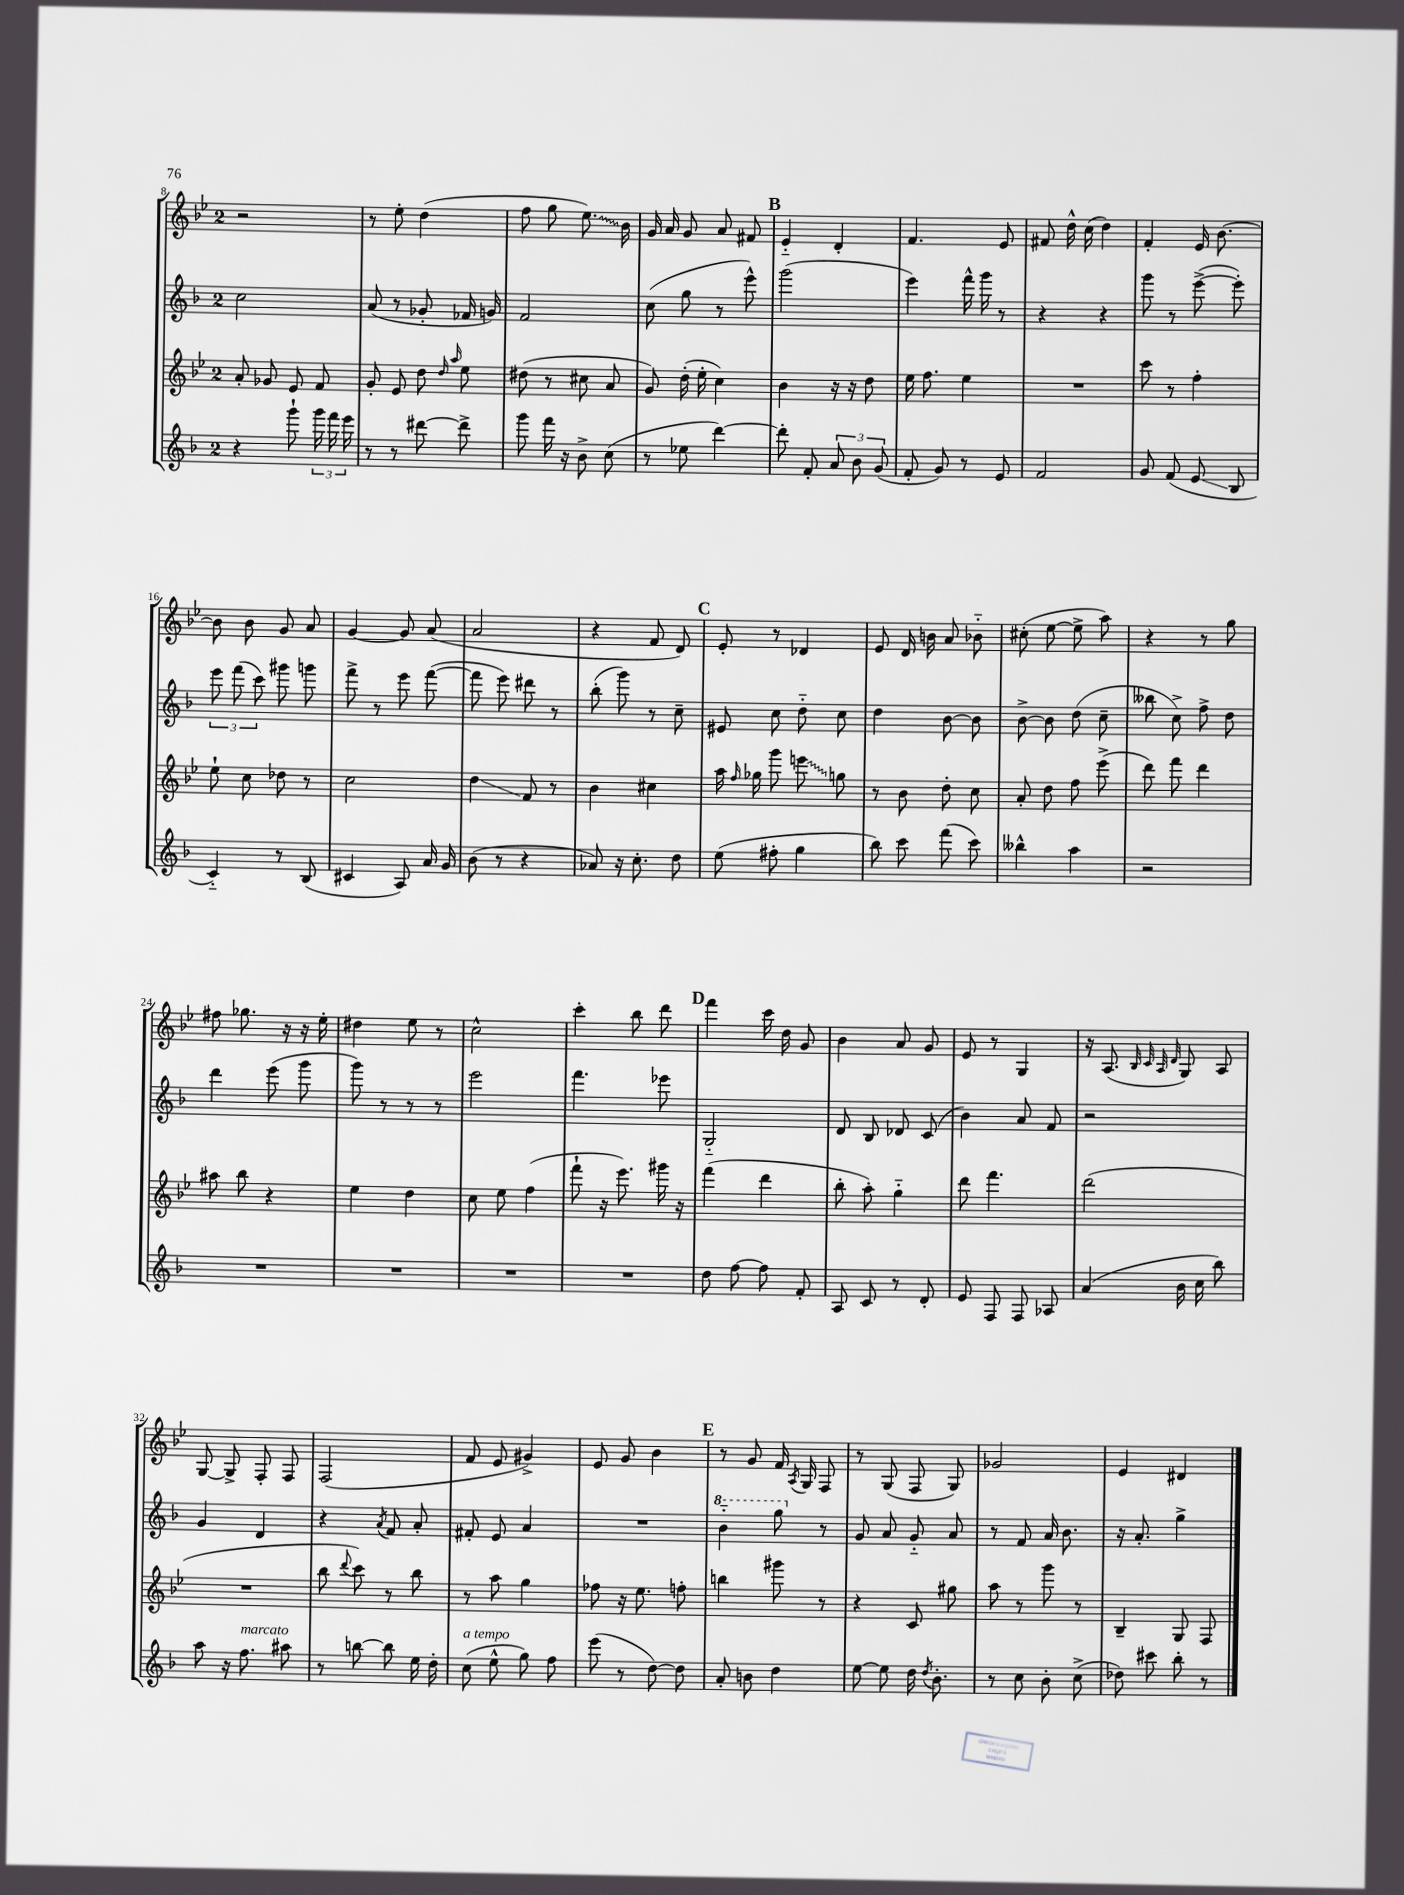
<<
\new StaffGroup <<
\new Staff = "s0" {
    \clef treble \key bes \major \once \override Staff.TimeSignature.style = #'single-digit \time 2/4
    \autoBeamOff r2 |
    r8 ees''8-. d''4( |
    f''8 g''8 \once \override Glissando.style = #'zigzag ees''8.\glissando) bes'16 |
    g'16 a'16 g'8 a'8 fis'8 |
    \mark \markup { \bold "B" } ees'4-_ d'4-. |
    f'4. ees'8 |
    fis'8 d''16-^ c''16( d''4) |
    f'4-. ees'16 bes'8.~ |
    bes'8 bes'8 g'8 a'8 |
    g'4~ g'8 a'8( |
    a'2 |
    r4 f'8 d'8) |
    \mark \markup { \bold "C" } ees'8-. r8 des'4 |
    ees'8 d'16 b'16 a'8 bes'8-_ |
    cis''8-.( ees''8~ ees''8-> a''8) |
    r4 r8 g''8 |
    fis''8 ges''8. r16 r16 ees''16-. |
    dis''4 ees''8 r8 |
    c''2-^ |
    c'''4-. bes''8 d'''8 |
    \mark \markup { \bold "D" } f'''4 c'''16 d''16 g'8 |
    bes'4 a'8 g'8 |
    ees'8 r8 g4 |
    r16 a8.( \grace { bes32 c'32 a32 d'32 } g8) a8 |
    g8~ g8-> f8-. f8 |
    f2( |
    f'8 ees'8 gis'4->) |
    ees'8 g'8 bes'4 |
    \mark \markup { \bold "E" } r8 g'8 f'16 \acciaccatura { a8 } g16 f8 |
    r8 g8( f8 g8) |
    ges'2 |
    ees'4 dis'4 \bar "|." |
}
\new Staff = "s1" {
    \clef treble \key f \major \once \override Staff.TimeSignature.style = #'single-digit \time 2/4
    \autoBeamOff c''2 |
    a'8( r8 ges'8-. fes'16 g'16) |
    f'2 |
    c''8( g''8 r8 e'''8-^) |
    \mark \markup { \bold "B" } g'''2( |
    e'''4) f'''16-^ g'''16 r8 |
    r4 r4 |
    g'''8 r8 e'''8~->( e'''8-.) |
    \tuplet 3/2 { e'''8 f'''8( c'''8) } gis'''8 g'''8 |
    f'''8-> r8 e'''8 f'''8~( |
    f'''8 e'''8) dis'''8 r8 |
    bes''8-.( g'''8) r8 c''8-- |
    \mark \markup { \bold "C" } eis'8 c''8 d''8-_ c''8 |
    d''4 bes'8~ bes'8 |
    bes'8~-> bes'8 d''8( c''8-- |
    beses''8 c''8->) f''8-> d''8 |
    d'''4 e'''8( g'''8 |
    g'''8) r8 r8 r8 |
    e'''2 |
    f'''4. ees'''8 |
    \mark \markup { \bold "D" } g2-_ |
    d'8 bes8 des'8 c'8( |
    bes'4) a'8 f'8 |
    r2 |
    g'4 d'4 |
    r4 \acciaccatura { a'8 } f'8 a'8-. |
    fis'8-. e'8 a'4 |
    R2 |
    \mark \markup { \bold "E" } \ottava #1 bes''4-_ g'''8 \ottava #0 r8 |
    g'8 a'8 g'8-_ a'8 |
    r8 f'8 a'16 bes'8. |
    r16 a'8.-. g''4-> \bar "|." |
}
\new Staff = "s2" {
    \clef treble \key bes \major \once \override Staff.TimeSignature.style = #'single-digit \time 2/4
    \autoBeamOff a'8-. ges'8 ees'8 f'8 |
    g'8-. ees'8 d''8 \grace { d''16 a''16 } ees''8 |
    dis''8( r8 cis''8 a'8 |
    g'8) d''16-.( ees''16-. c''4) |
    \mark \markup { \bold "B" } bes'4 r16 r16 d''8 |
    ees''16 f''8. ees''4 |
    R2 |
    c'''8 r8 f''4-. |
    ees''8-! c''8 des''8 r8 |
    c''2 |
    d''4\glissando f'8 r8 |
    bes'4 cis''4 |
    \mark \markup { \bold "C" } a''16 \grace { f''16 } ges''16 g'''8 \once \override Glissando.style = #'zigzag e'''8\glissando g''8 |
    r8 bes'8 d''8-. c''8 |
    a'8-. d''8 f''8 ees'''8->( |
    d'''8) f'''8 d'''4 |
    ais''8 bes''8 r4 |
    ees''4 d''4 |
    c''8 ees''8 f''4( |
    f'''8-! r16 ees'''8.) gis'''16 r16 |
    \mark \markup { \bold "D" } f'''4( d'''4 |
    bes''8-. a''8-.) g''4-_ |
    d'''8 f'''4. |
    d'''2( |
    R2 |
    bes''8 \appoggiatura { d'''8 } c'''8) r8 bes''8 |
    r8 a''8 g''4 |
    fes''8 r16 ees''8. f''8-. |
    \mark \markup { \bold "E" } b''4 gis'''8 r8 |
    r4 c'8 gis''8 |
    a''8 r8 g'''8 r8 |
    bes4-- g8 f8 \bar "|." |
}
\new Staff = "s3" {
    \clef treble \key f \major \once \override Staff.TimeSignature.style = #'single-digit \time 2/4
    \autoBeamOff r4 g'''8-! \tuplet 3/2 { g'''16 f'''16 e'''16 } |
    r8 r8 dis'''8~ dis'''8-> |
    g'''8 f'''16 r16 bes'8-> c''8( |
    r8 ees''8 d'''4~) |
    \mark \markup { \bold "B" } d'''8-. f'8-. \tuplet 3/2 { a'8 bes'8 g'8( } |
    f'8-. g'8) r8 e'8 |
    f'2 |
    g'8 f'8( e'8\glissando bes8 |
    c'4-_) r8 bes8( |
    cis'4 a8) a'16 g'16 |
    bes'8( r8 r4 |
    aes'8) r16 c''8.-. d''8 |
    \mark \markup { \bold "C" } e''8( fis''8-. g''4 |
    bes''8) c'''8 f'''8( c'''8) |
    beses''4-^ a''4 |
    r2 |
    R2 |
    R2 |
    R2 |
    R2 |
    \mark \markup { \bold "D" } d''8 f''8~ f''8 f'8-. |
    a8 c'8 r8 d'8-. |
    e'8 f8 f8 aes8 |
    a'4( bes'16 c''16 bes''8) |
    a''8 r16 f''8.^\markup { \italic "marcato" } ais''8 |
    r8 b''8~ b''8 e''16 d''16-. |
    c''8^\markup { \italic "a tempo" }( e''8-^ g''8) f''8 |
    e'''8( r8 d''8~) d''8 |
    \mark \markup { \bold "E" } a'8-. b'8 d''4 |
    e''8~ e''8 d''16 \acciaccatura { d''8 } bes'8.-. |
    r8 c''8 bes'8-. c''8->( |
    des''8) cis'''8 bes''8-. r8 \bar "|." |
}
>>
>>
\layout { \context { \Score currentBarNumber = #8 } }
